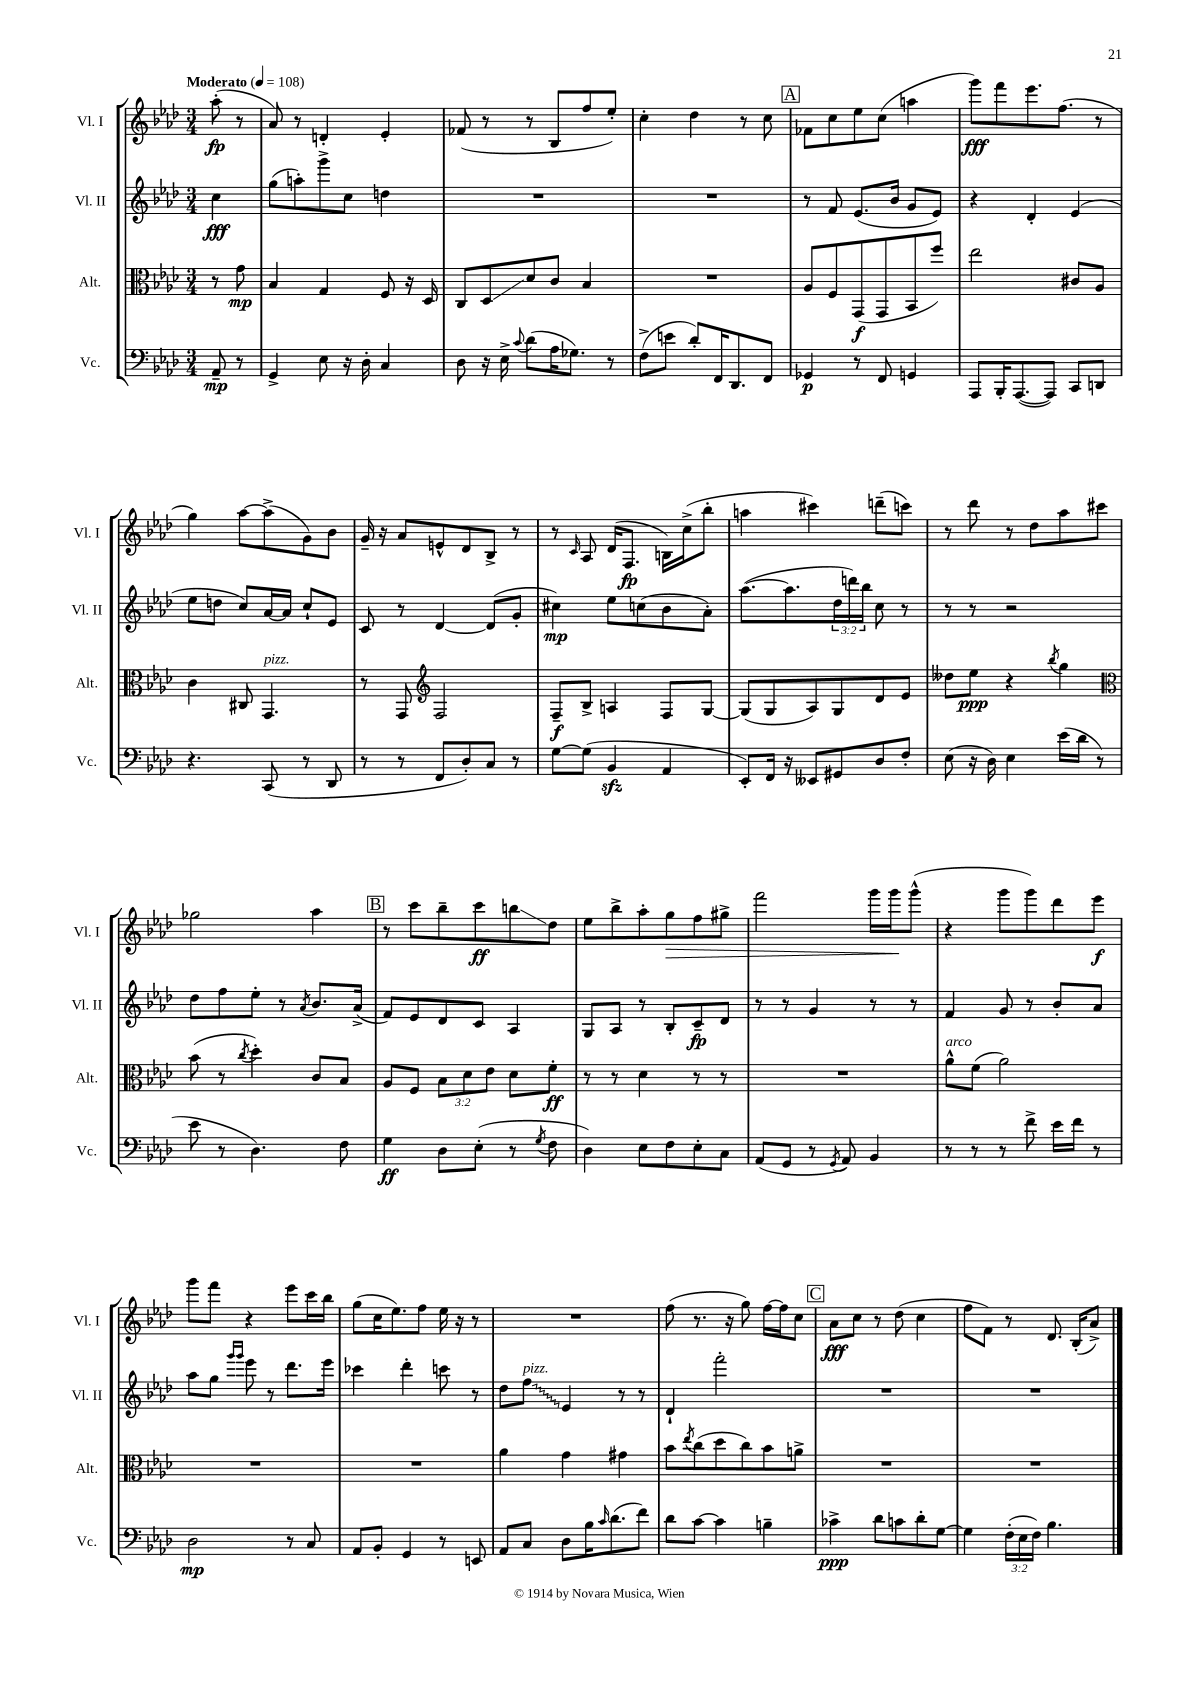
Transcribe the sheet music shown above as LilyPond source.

<<
\new StaffGroup <<
\new Staff = "s0" \with { instrumentName = "Vl. I" shortInstrumentName = "Vl. I" } {
    \clef treble \key aes \major \numericTimeSignature \time 3/4 \partial 4 \tempo "Moderato" 4 = 108
    aes''8-.\fp( r8 |
    aes'8) r8 d'4-. ees'4-. |
    fes'8( r8 r8 bes8 f''8 ees''8-.) |
    c''4-. des''4 r8 c''8 |
    \mark \markup { \box "A" } fes'8 c''8 ees''8 c''8( a''4 |
    g'''8\fff) f'''8 ees'''8. f''8.( r8 |
    g''4) aes''8~ aes''8->( g'8) bes'8 |
    g'16-- r16 aes'8 e'8-^ des'8 bes8-> r8 |
    r8 \grace { c'16 } aes8 des'16( f8.\fp b16) c''16->( bes''8-. |
    a''4 cis'''4) d'''8--( c'''8) |
    r8 des'''8 r8 des''8 aes''8 cis'''8 |
    ges''2 aes''4 |
    \mark \markup { \box "B" } r8 c'''8 bes''8-- c'''8\ff b''8\glissando des''8 |
    ees''8 bes''8-> aes''8-. g''8\> f''8 gis''8-> |
    f'''2 g'''16 g'''16\! g'''8-^( |
    r4 g'''8 g'''8) des'''8 ees'''8\f |
    g'''8 f'''8 r4 ees'''8 c'''16 bes''16 |
    g''8( c''16 ees''8.) f''8 ees''16 r16 r8 |
    R2. |
    f''8( r8. r16 g''8) f''16~ f''16 c''8 |
    \mark \markup { \box "C" } aes'8\fff c''8 r8 des''8( c''4 |
    f''8 f'8) r8 des'8. bes16-.( aes'8->) \bar "|." |
}
\new Staff = "s1" \with { instrumentName = "Vl. II" shortInstrumentName = "Vl. II" } {
    \clef treble \key aes \major \numericTimeSignature \time 3/4 \override Staff.TupletNumber.text = #tuplet-number::calc-fraction-text \partial 4
    c''4\fff |
    g''8( a''8-.) g'''8-> c''8 d''4 |
    R2. |
    R2. |
    \mark \markup { \box "A" } r8 f'8 ees'8.( bes'16 g'8 ees'8) |
    r4 des'4-. ees'4( |
    ees''8 d''8 c''8) aes'16~ aes'16 c''8-! ees'8 |
    c'8 r8 des'4~ des'8( g'8-. |
    cis''4\mp) ees''8 c''8( bes'8 aes'8-.) |
    aes''8.~( aes''8. \tuplet 3/2 { des''16 d'''16) bes''16 } c''8 r8 |
    r8 r8 r2 |
    des''8 f''8 ees''8-. r8 \acciaccatura { aes'8 } bes'8. aes'16->( |
    \mark \markup { \box "B" } f'8) ees'8 des'8 c'8 aes4 |
    g8 aes8 r8 bes8-. c'8--\fp des'8 |
    r8 r8 g'4 r8 r8 |
    f'4 g'8 r8 bes'8-. aes'8 |
    aes''8 g''8 \grace { g'''16 g'''16 } ees'''8 r8 des'''8. ees'''16 |
    ces'''4 des'''4-. c'''8 r8 |
    des''8 \once \override Glissando.style = #'zigzag f''8\glissando^\markup { \italic "pizz." } ees'4 r8 r8 |
    des'4-! f'''2-. |
    \mark \markup { \box "C" } R2. |
    R2. \bar "|." |
}
\new Staff = "s2" \with { instrumentName = "Alt." shortInstrumentName = "Alt." } {
    \clef alto \key aes \major \numericTimeSignature \time 3/4 \override Staff.TupletNumber.text = #tuplet-number::calc-fraction-text \partial 4
    r8 g'8\mp |
    bes4 g4 f8 r16 des16 |
    c8 des8\glissando des'8 c'8 bes4 |
    R2. |
    \mark \markup { \box "A" } aes8 f8 g,8\f( g,8 bes,8 f''8) |
    ees''2 cis'8 aes8 |
    c'4 cis8 g,4.^\markup { \italic "pizz." } |
    r8 g,8 \clef treble f2 |
    f8--\f bes8-> a4 f8 g8~ |
    g8( g8 aes8) g8 des'8 ees'8 |
    deses''8 ees''8\ppp r4 \acciaccatura { bes''8 } g''4 |
    \clef alto bes'8( r8 \acciaccatura { c''8 } des''4-.) c'8 bes8 |
    \mark \markup { \box "B" } aes8 f8 \tuplet 3/2 { bes8 des'8 ees'8 } des'8 f'8-.\ff |
    r8 r8 des'4 r8 r8 |
    R2. |
    aes'8-^^\markup { \italic "arco" } f'8( aes'2) |
    R2. |
    R2. |
    aes'4 g'4 gis'4 |
    bes'8 \acciaccatura { ees''8 } c''8( des''8 c''8) bes'8 a'8-> |
    \mark \markup { \box "C" } R2. |
    R2. \bar "|." |
}
\new Staff = "s3" \with { instrumentName = "Vc." shortInstrumentName = "Vc." } {
    \clef bass \key aes \major \numericTimeSignature \time 3/4 \override Staff.TupletNumber.text = #tuplet-number::calc-fraction-text \partial 4
    aes,8--\mp r8 |
    g,4-> ees8 r16 des16-. c4 |
    des8 r16 ees16-> \appoggiatura { c'8 } des'8( aes16 ges8.) r8 |
    f8->( e'8 des'8-.) f,16 des,8. f,8 |
    \mark \markup { \box "A" } ges,4\p r8 f,8 g,4 |
    aes,,8 bes,,16-. aes,,8.~( aes,,8) c,8 d,8 |
    r4. c,8( r8 des,8 |
    r8 r8 f,8 des8-.) c8 r8 |
    g8~ g8( bes,4\sfz aes,4 |
    ees,8-.) f,16 r16 eeses,8 gis,8 des8 f8-. |
    ees8( r16 des16) ees4 ees'16( des'16 r8 |
    ees'8 r8 des4.) f8 |
    \mark \markup { \box "B" } g4\ff des8 ees8-.( r8 \acciaccatura { g8 } f8 |
    des4) ees8 f8 ees8-. c8 |
    aes,8( g,8 r8 \acciaccatura { g,8 } aes,8) bes,4 |
    r8 r8 r8 f'8-> ees'16 f'16 r8 |
    des2\mp r8 c8 |
    aes,8 bes,8-. g,4 r8 e,8 |
    aes,8 c8 des8 bes16 \grace { c'16 } des'8.( f'8) |
    des'8 c'8~ c'4 b4-- |
    \mark \markup { \box "C" } ces'4->\ppp des'8 c'8 des'8-. g8~ |
    g4 \tuplet 3/2 { f16-.( ees16 f16) } bes4. \bar "|." |
}
>>
>>
\layout { \context { \Score \remove "Bar_number_engraver" } }
